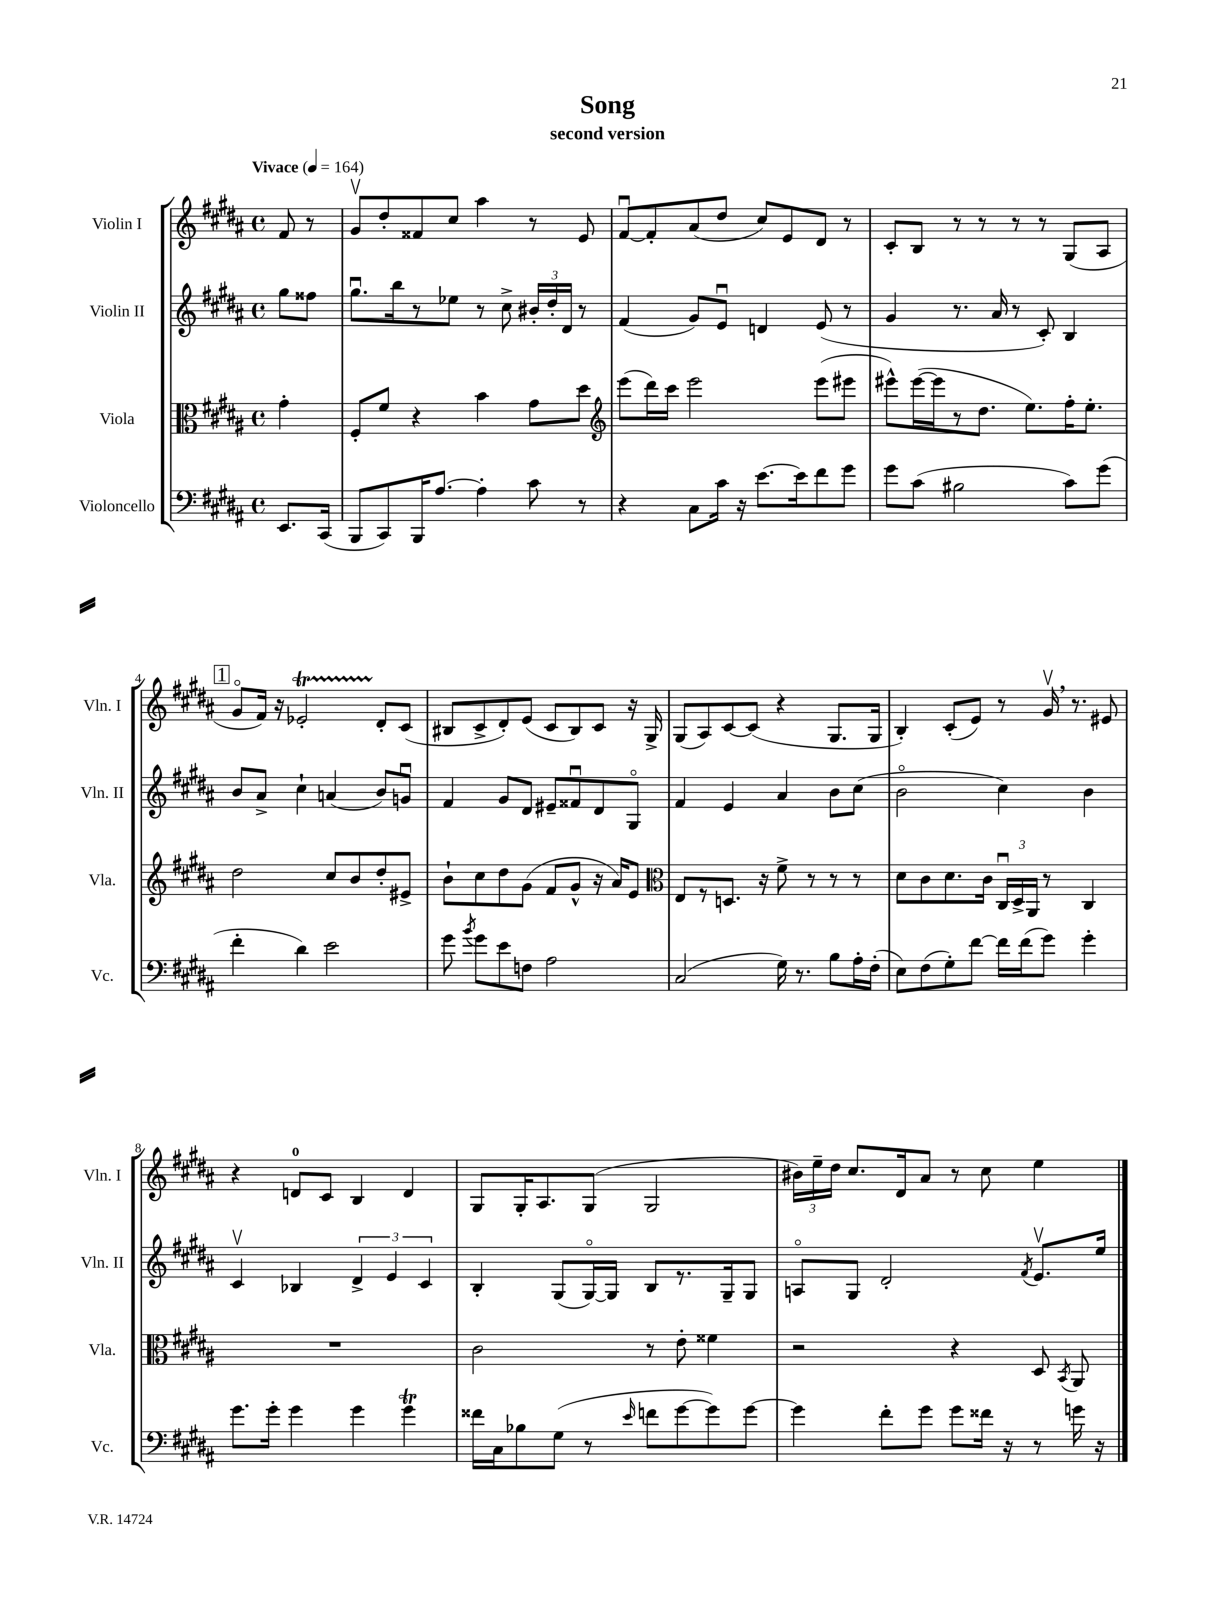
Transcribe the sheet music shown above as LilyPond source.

\header { title = "Song" subtitle = "second version" }
<<
\new StaffGroup <<
\new Staff = "s0" \with { instrumentName = "Violin I" shortInstrumentName = "Vln. I" } {
    \clef treble \key b \major \defaultTimeSignature \time 4/4 \partial 4 \tempo "Vivace" 4 = 164
    \autoBeamOff fis'8 r8 |
    gis'8[\upbow dis''8-. fisis'8 cis''8] ais''4 r8 e'8 |
    fis'8[~\downbow fis'8-. ais'8( dis''8] cis''8[) e'8 dis'8] r8 |
    cis'8[-. b8] r8 r8 r8 r8 gis8[( ais8] |
    \mark \markup { \box "1" } gis'8[\flageolet fis'16]) r16 ees'2-.\startTrillSpan dis'8[-.\stopTrillSpan cis'8]( |
    bis8[ cis'8-> dis'8-.) e'8]( cis'8[ bis8) cis'8] r16 gis16-> |
    gis8[( ais8) cis'8~ cis'8]( r4 gis8.[ gis16] |
    b4-.) cis'8[-.( e'8]) r8 gis'16\upbow \breathe r8. eis'8 |
    r4 d'8[-0 cis'8] b4 d'4 |
    gis8[ gis16-. ais8. gis8]( gis2 |
    \tuplet 3/2 { bis'16[) e''16-- dis''16] } cis''8.[ dis'16 ais'8] r8 cis''8 e''4 \bar "|." |
}
\new Staff = "s1" \with { instrumentName = "Violin II" shortInstrumentName = "Vln. II" } {
    \clef treble \key b \major \defaultTimeSignature \time 4/4 \partial 4
    \autoBeamOff gis''8[ fisis''8] |
    gis''8.[\downbow b''16 r8 ees''8] r8 cis''8-> \tuplet 3/2 { bis'16[-. dis''16-. dis'16] } r8 |
    fis'4( gis'8[) e'8]\downbow d'4 e'8( r8 |
    gis'4 r8. ais'16 r8 cis'8-.) b4 |
    \mark \markup { \box "1" } b'8[ ais'8]-> cis''4-! a'4( b'8[) g'8]\downbow |
    fis'4 gis'8[ dis'8] eis'8[-- fisis'8\downbow dis'8 gis8]\flageolet |
    fis'4 e'4 ais'4 b'8[ cis''8]( |
    b'2\flageolet cis''4) b'4 |
    cis'4\upbow bes4 \tuplet 3/2 { dis'4-> e'4 cis'4 } |
    b4-. gis8[( gis16~\flageolet) gis16] b8[ r8. gis16-- gis8] |
    a8[\flageolet gis8] dis'2-. \acciaccatura { fis'8 } e'8.[\upbow e''16] \bar "|." |
}
\new Staff = "s2" \with { instrumentName = "Viola" shortInstrumentName = "Vla." } {
    \clef alto \key b \major \defaultTimeSignature \time 4/4 \partial 4
    \autoBeamOff gis'4-. |
    fis8[-. fis'8] r4 b'4 gis'8[ dis''8] |
    \clef treble e'''8[( dis'''16) cis'''16] e'''2 e'''8[( eis'''8] |
    eis'''8[-^) eis'''16~( eis'''16 r8 dis''8.] e''8.[) fis''16-. e''8.]-. |
    \mark \markup { \box "1" } dis''2 cis''8[ b'8 dis''8-. eis'8]-> |
    b'8[-! cis''8 dis''8 gis'8]( fis'8[ gis'8]-^ r16 ais'16[) e'8] |
    \clef alto e8[ r8 d8.] r16 fis'8-> r8 r8 r8 |
    dis'8[ cis'8 dis'8. cis'16] \tuplet 3/2 { cis16[\downbow dis16-> ais,16] } r8 cis4 |
    R1 |
    cis'2 r8 e'8-. fisis'4 |
    r2 r4 dis8 \acciaccatura { b,8 } ais,8 \bar "|." |
}
\new Staff = "s3" \with { instrumentName = "Violoncello" shortInstrumentName = "Vc." } {
    \clef bass \key b \major \defaultTimeSignature \time 4/4 \partial 4
    \autoBeamOff e,8.[ cis,16]( |
    b,,8[ cis,8) b,,16 ais8.]~ ais4-. cis'8 r8 |
    r4 cis8[ cis'16] r16 e'8.[~ e'16 fis'8 gis'8] |
    gis'8[ cis'8]( bis2 cis'8[) gis'8]( |
    \mark \markup { \box "1" } fis'4-. dis'4) e'2 |
    gis'8 \acciaccatura { b'8 } gis'8[ e'8 f8] ais2 |
    cis2( gis16) r8. b8[ ais16-. fis16]-.( |
    e8[) fis8( gis8-.) fis'8]~ fis'16[ fis'16( gis'8]) gis'4-. |
    gis'8.[ gis'16]-. gis'4 gis'4 gis'4\trill |
    fisis'16[ cis16 bes8 gis8]( r8 \grace { e'16 } f'8[ gis'8~ gis'8) gis'8]~ |
    gis'4 fis'8[-. gis'8] gis'8[ fisis'16] r16 r8 g'16 r16 \bar "|." |
}
>>
>>
